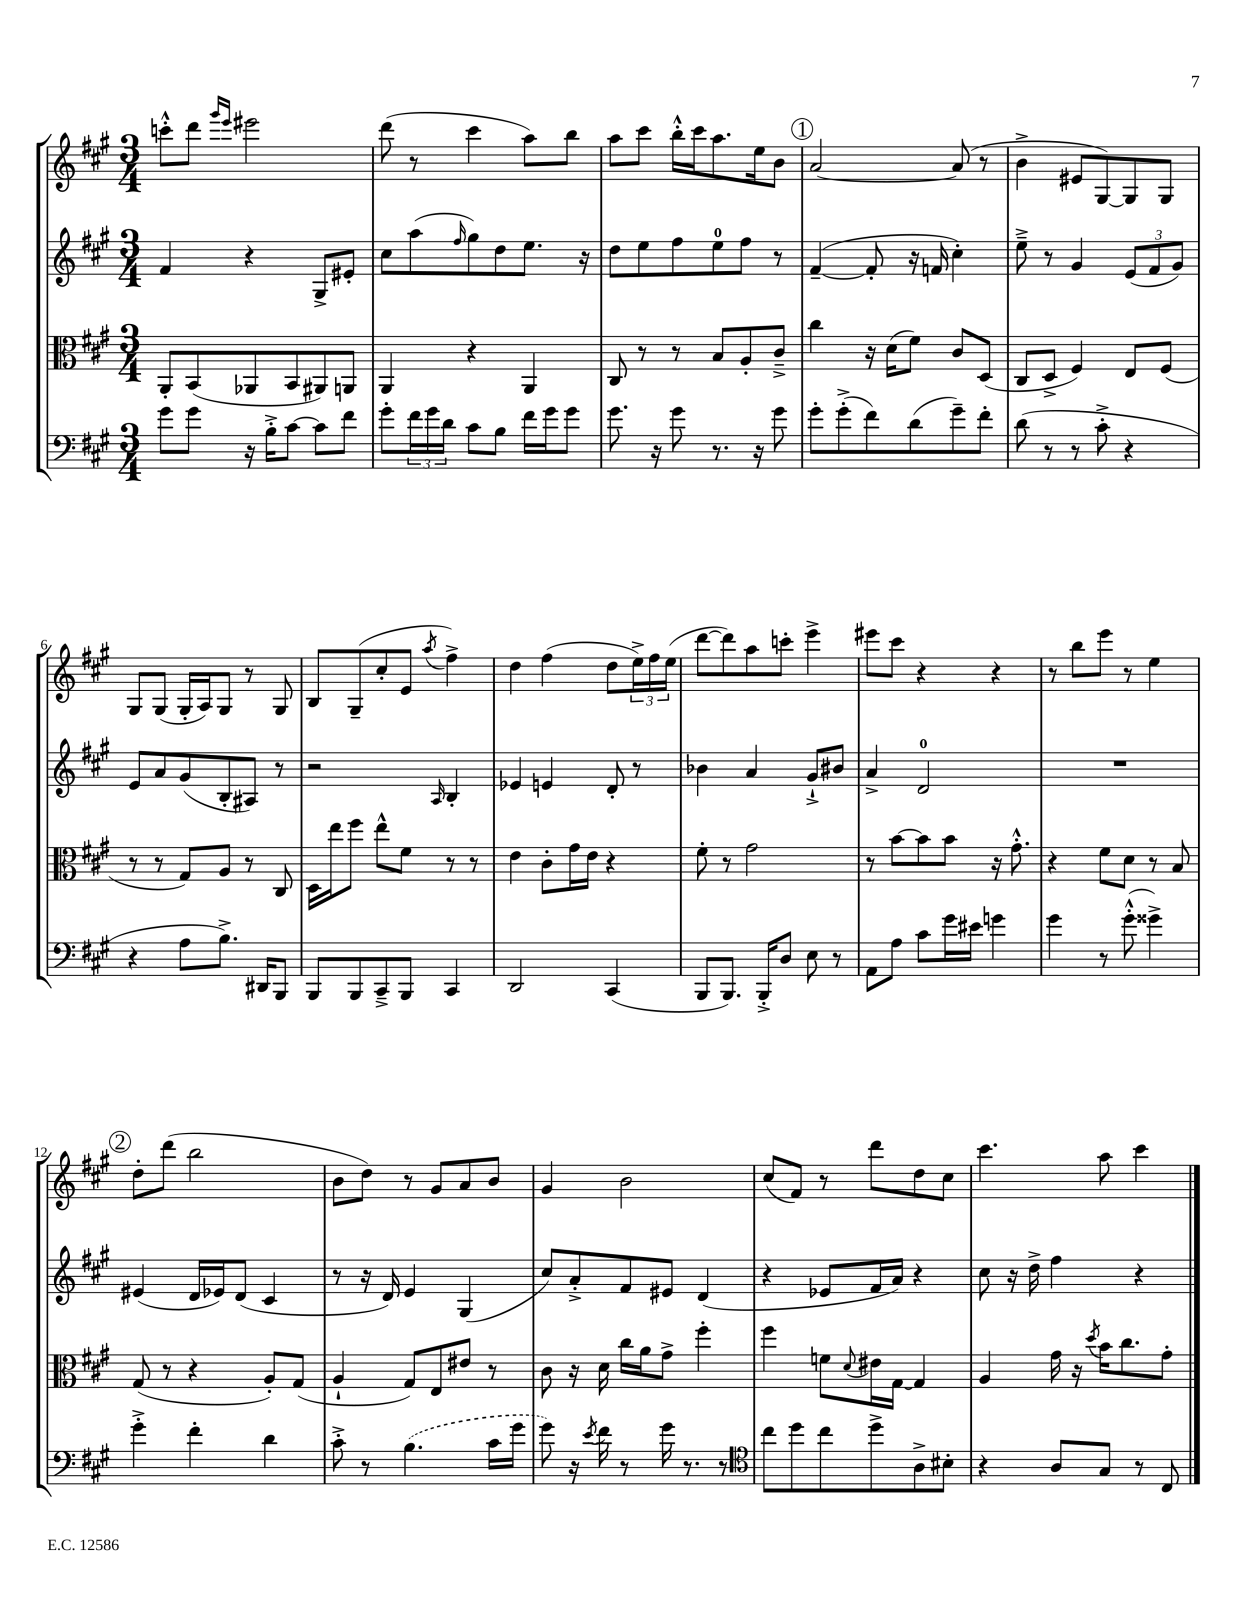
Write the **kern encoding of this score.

**kern	**kern	**kern	**kern
*staff4	*staff3	*staff2	*staff1
*clefF4	*clefC3	*clefG2	*clefG2
*k[f#c#g#]	*k[f#c#g#]	*k[f#c#g#]	*k[f#c#g#]
*M3/4	*M3/4	*M3/4	*M3/4
8g#\L	8AA'/L	4f#/	8ccc'^^\L
8g#\J	(8BB/	.	8ddd\J
.	.	.	16qqggg#/LL
.	.	.	16qqeee/JJ
16r	8AA-/	4r	2eee#\
16B'^\LK	.	.	.
[8c#\J	8BB/	.	.
8c#\]L	8AA#/)	8G#^/L	.
8f#\J	8AA/J	8e#'/J	.
=	=	=	=
8g#'\L	4AA/	8cc#\L	(8ddd\
24f#\L	.	(8aa\	8r
24g#\	.	.	.
24d\JJ	.	.	.
.	.	16qqff#/	.
8c#\L	4r	8gg#\)	4ccc#\
8B\J	.	8dd\	.
16f#\LL	4AA/	8.ee\J	8aa\L)
16g#\J	.	.	.
8g#\J	.	.	8bb\J
.	.	16r	.
=	=	=	=
8.g#\	8C#/	8dd\L	8aa\L
.	8r	8ee\	8ccc#\J
16r	.	.	.
8g#\	8r	8ff#\	16bb'^^\LL
.	.	.	16ccc#\J
8.r	8B/L	8ee\	8.aa\
.	8A'/	8ff#\J	.
16r	.	.	16ee\k
8g#\	8c#~^/J	8r	8b\J
=	=	=	=
8g#'\L	4cc#\	([4f#~/	[2a/
(8g#'^\	.	.	.
8f#\)	16r	8f#'/]	.
.	(16d\LK	.	.
(8d\	8f#\J)	16r	.
.	.	16f/	.
8g#~\)	8c#/L	4cc#'\)	(8a/]
8f#'\J	(8D/J	.	8r
=	=	=	=
(8d\	8C#/L	8ee~^\	4b^\
8r	8D^/J	8r	.
8r	4F#/)	4g#/	8e#/L
8c#'^\	.	.	[8G#/)
4r	8E/L	(12e/L	8G#/]
.	.	12f#/	.
.	(8F#/J	.	8G#/J
.	.	12g#/J)	.
=	=	=	=
4r	8r	8e/L	8G#/L
.	8r	8a/	(8G#/J
8A\L	8G#/L)	(8g#/	16G#'/LL
.	.	.	16A/J)
8.B^\J)	8A/J	8B'/	8G#/J
.	8r	8A#/J)	8r
16DD#/LK	.	.	.
8BBB/J	8C#/	8r	8G#/
=	=	=	=
8BBB/L	16D\LL	2r	8B/L
.	16ee\J	.	.
8BBB/	8ff#\J	.	(8G#~/
8CC#~^/	8ee^^\L	.	8cc#'/
8BBB/J	8f#\J	.	8e/J
.	.	16qqA/	8qaa/
4CC#/	8r	4B'/	4ff#^\)
.	8r	.	.
=	=	=	=
2DD/	4e\	4e-/	4dd\
.	8c#'\L	4e/	(4ff#\
.	16g#\L	.	.
.	16e\JJ	.	.
(4CC#/	4r	8d'/	8dd\L
.	.	8r	24ee^\L)
.	.	.	24ff#\
.	.	.	(24ee\JJ
=	=	=	=
8BBB/L	8f#'\	4b-\	[8ddd\L
8.BBB/J)	8r	.	8ddd\])
.	2g#\	4a/	8aa\
16BBB'^/LK	.	.	.
8D/J	.	.	8ccc'\J
8E\	.	8g#`^/L	4eee^\
8r	.	8b#/J	.
=	=	=	=
8AA\L	8r	4a^/	8eee#\L
8A\J	[8b\L	.	8ccc#\J
8c#\L	8b\]	2d/	4r
16g#\L	8b\J	.	.
16e#\JJ	.	.	.
4g\	16r	.	4r
.	8.g#'^^\	.	.
=	=	=	=
4g#\	4r	2.r	8r
.	.	.	8bb\L
8r	8f#\L	.	8eee\J
(8g#'^^\	8d\J	.	8r
4g##^\)	8r	.	4ee\
.	8B/	.	.
=	=	=	=
4g#'^\	(8G#/	(4e#/	8dd'\L
.	8r	.	(8ddd\J
4f#'\	4r	16d/LL	2bb\
.	.	16e-/J)	.
.	.	(8d/J	.
4d\	8A'/L)	4c#/	.
.	(8G#/J	.	.
=	=	=	=
8c#'^\	4A`/	8r	8b\L
8r	.	16r	8dd\J)
.	.	16d/)	.
(4.B\	8G#/L)	4e/	8r
.	8E/	.	8g#/L
.	8e#/J	(4G#/	8a/
16c#\LL	8r	.	8b/J
16g#\JJ	.	.	.
=	=	=	=
8g#\)	8c#\	8cc#/L)	4g#/
16r	16r	8a'^/	.
8qe/	.	.	.
16f#\	16d\	.	.
8r	16cc#\LL	8f#/	2b\
.	16a\J	.	.
16g#\	8g#^\J	8e#/J	.
8.r	.	.	.
.	4ff#'\	(4d/	.
8r	.	.	.
=	=	=	=
*clefC4	*	*	*
8cc#\L	4ff#\	4r	(8cc#/L
8dd\	.	.	8f#/J)
8cc#\	8f\L	8e-/L	8r
.	8qqd/	.	.
8dd^\	16e#\L	16f#/L	8ddd\L
.	[16G#\JJ	16a/JJ)	.
8A^\	4G#/]	4r	8dd\
8B#'\J	.	.	8cc#\J
=	=	=	=
4r	4A/	8cc#\	4.ccc#\
.	.	16r	.
.	.	16dd^\	.
8A/L	16g#\	4ff#\	.
.	16r	.	.
.	8qdd/	.	.
8G#/J	16b\LK	.	8aa\
.	8.cc#\	.	.
8r	.	4r	4ccc#\
8C#/	8g#'\J	.	.
==	==	==	==
*-	*-	*-	*-
